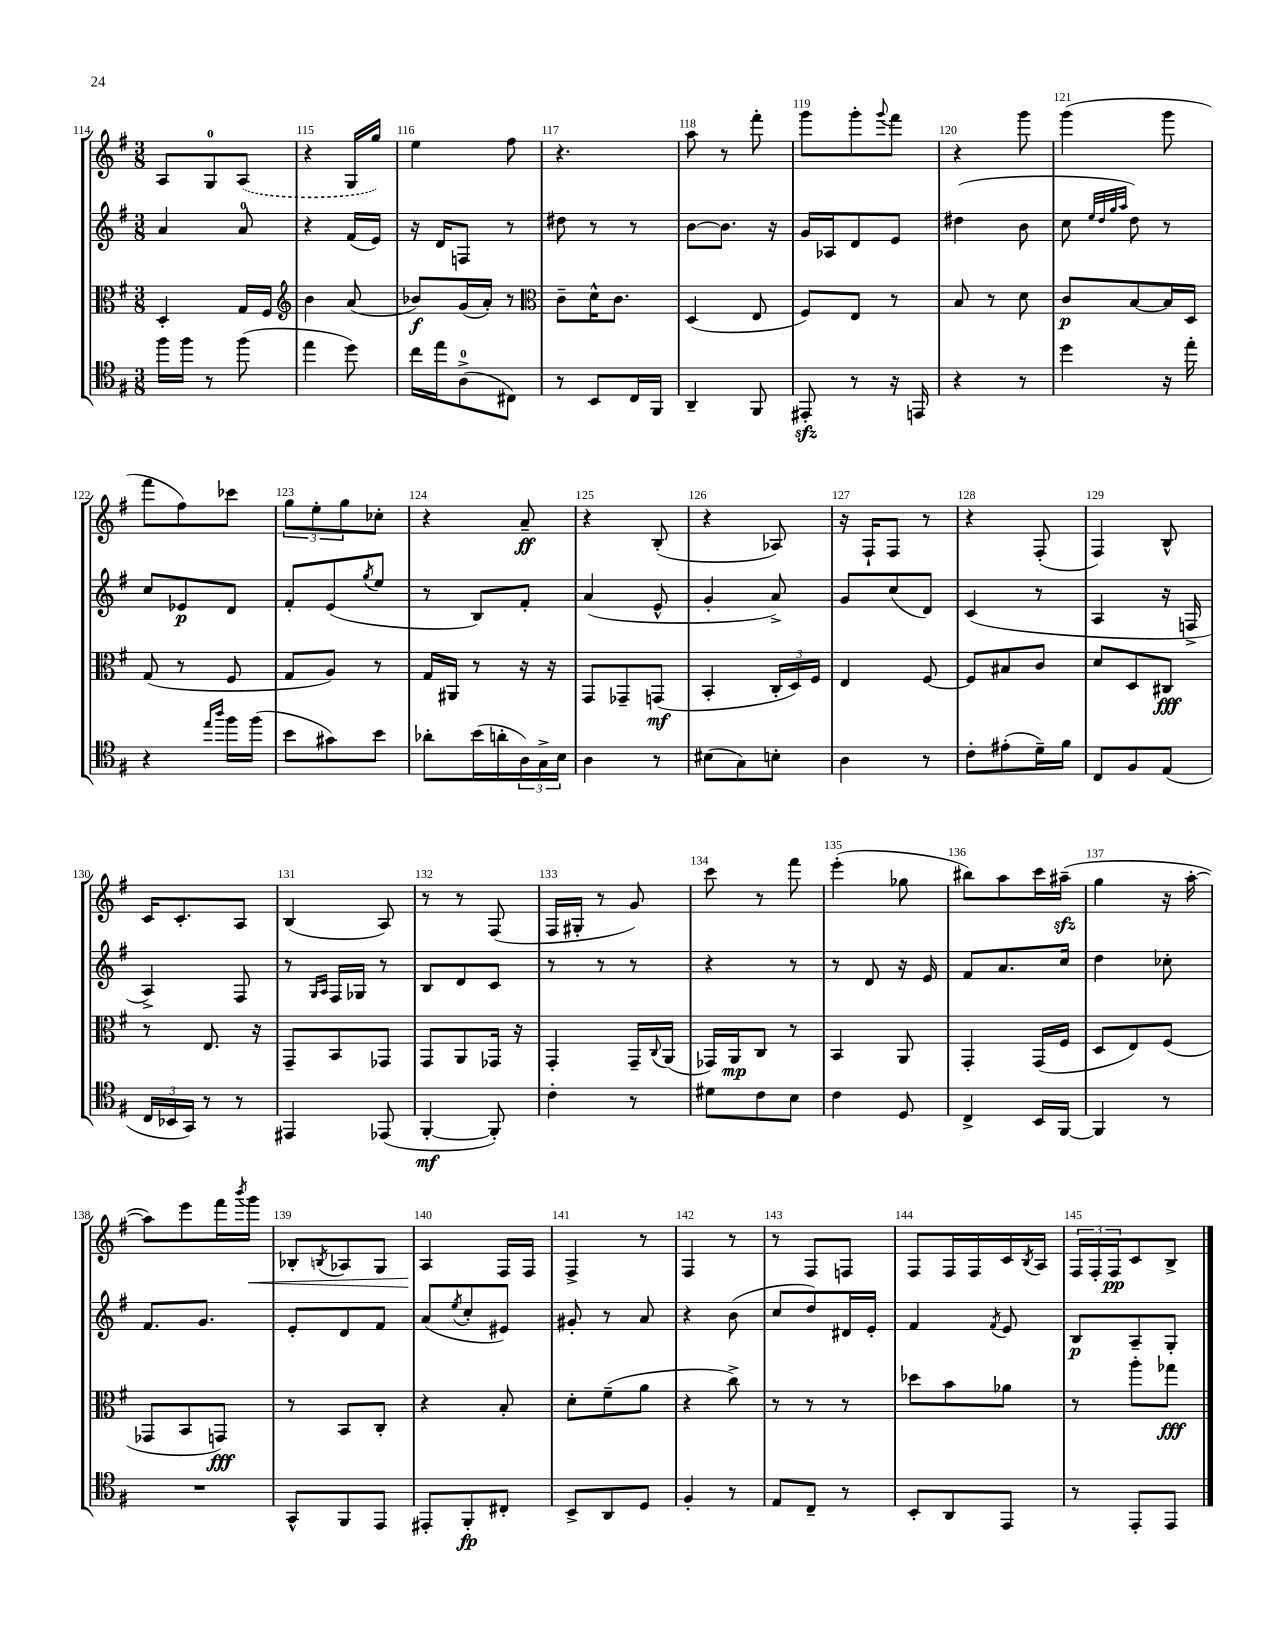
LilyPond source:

<<
\new StaffGroup <<
\new Staff = "s0" {
    \clef treble \key g \major \numericTimeSignature \time 3/8
    a8 g8-0 \once \slurDashed a8( |
    r4 g16 g''16) |
    e''4 fis''8 |
    r4. |
    a''8 r8 fis'''8-. |
    g'''8 g'''8-. \appoggiatura { g'''8 } fis'''8 |
    r4 g'''8 |
    g'''4( g'''8 |
    fis'''8 fis''8) ces'''8 |
    \tuplet 3/2 { g''8 e''8-. g''8 } ces''8-. |
    r4 a'8--\ff |
    r4 b8-.( |
    r4 aes8) |
    r16 fis16-! fis8 r8 |
    r4 fis8-.( |
    fis4) b8-^ |
    c'16 c'8.-. a8 |
    b4( a8) |
    r8 r8 fis8( |
    fis16 gis16-. r8 g'8) |
    c'''8 r8 fis'''8 |
    e'''4-.( ges''8 |
    bis''8) a''8 c'''16 ais''16--\sfz( |
    g''4 r16 a''16~-. |
    a''8) e'''8 fis'''16 \acciaccatura { b'''8 } g'''16\< |
    bes8-. \acciaccatura { b8 } aes8 g8 |
    a4\! fis16 fis16 |
    fis4-> r8 |
    fis4 r8 |
    r8 fis8 f8 |
    fis8 fis16 fis16 c'16 \acciaccatura { b8 } a16 |
    \tuplet 3/2 { fis16 fis16-. fis16\pp } c'8 b8-> \bar "|." |
}
\new Staff = "s1" {
    \clef treble \key g \major \numericTimeSignature \time 3/8
    a'4 a'8-0 |
    r4 fis'16( e'16) |
    r16 d'16 f8 r8 |
    dis''8 r8 r8 |
    b'8~ b'8. r16 |
    g'16 aes16 d'8 e'8 |
    dis''4( b'8 |
    c''8 \grace { e''32 d''32 g''32 a''32 } d''8) r8 |
    c''8 ees'8\p d'8 |
    fis'8-. e'8( \acciaccatura { g''8 } e''8 |
    r8 b8) fis'8-. |
    a'4( e'8-^ |
    g'4-. a'8->) |
    g'8 c''8( d'8) |
    c'4( r8 |
    a4 r16 f16-> |
    a4->) fis8 |
    r8 \grace { g16 a16 } fis16 ges16 r8 |
    b8 d'8 c'8 |
    r8 r8 r8 |
    r4 r8 |
    r8 d'8 r16 e'16 |
    fis'8 a'8. c''16 |
    d''4 ces''8-. |
    fis'8. g'8. |
    e'8-. d'8 fis'8 |
    a'8( \acciaccatura { e''8 } c''8-. eis'8) |
    gis'8-. r8 a'8 |
    r4 b'8( |
    c''8 d''8) dis'16 e'16-. |
    fis'4 \acciaccatura { fis'8 } e'8 |
    b8\p a8-- g8-. \bar "|." |
}
\new Staff = "s2" {
    \clef alto \key g \major \numericTimeSignature \time 3/8
    d4-. g16 fis16 |
    \clef treble b'4 a'8( |
    bes'8\f) g'16( a'16-.) r8 |
    \clef alto c'8-- d'16-^ c'8. |
    d4( e8 |
    fis8) e8 r8 |
    b8 r8 d'8 |
    c'8\p b8~ b16 d16 |
    g8( r8 fis8 |
    g8 a8) r8 |
    g16 ais,16 r8 r16 r16 |
    g,8 ges,8-- g,8\mf( |
    b,4-. \tuplet 3/2 { c16-. d16) fis16 } |
    e4 fis8~ |
    fis8 bis8 c'8 |
    d'8 d8 cis8\fff |
    r8 e8. r16 |
    g,8-- b,8 ges,8 |
    g,8 a,8 ges,16 r16 |
    g,4-. g,16-- \appoggiatura { c8 } a,16( |
    ges,16) a,16\mp c8 r8 |
    b,4 a,8 |
    g,4-. g,16( fis16 |
    d8 e8) fis8( |
    ges,8 b,8 g,8\fff) |
    r8 b,8 c8-. |
    r4 b8-. |
    d'8-. fis'8--( a'8 |
    r4 c''8->) |
    r8 r8 r8 |
    des''8 b'8 aes'8 |
    r8 a''8-. ges''8\fff \bar "|." |
}
\new Staff = "s3" {
    \clef tenor \key g \major \numericTimeSignature \time 3/8
    fis''16 fis''16 r8 fis''8( |
    e''4 d''8) |
    c''16 e''16 a8-0->( cis8) |
    r8 b,8 c16 fis,16 |
    a,4-- fis,8 |
    eis,8-.\sfz r8 r16 e,16 |
    r4 r8 |
    d''4 r16 e''16-. |
    r4 \grace { e''16 a''16 } fis''16 fis''16( |
    b'8 gis'8) b'8 |
    aes'8-. b'16( a'16-. \tuplet 3/2 { a16) g16-> b16 } |
    a4 r8 |
    bis8( g8) b8-. |
    a4 r8 |
    c'8-. eis'8-.( d'16--) fis'16 |
    c8 fis8 e8( |
    \tuplet 3/2 { c16 bes,16 g,16) } r8 r8 |
    eis,4 ees,8( |
    fis,4~-.\mf fis,8-.) |
    c'4-. r8 |
    dis'8 c'8 b8 |
    c'4 d8 |
    c4-> b,16 fis,16~ |
    fis,4 r8 |
    R4. |
    g,8-^ fis,8 e,8 |
    eis,8-. fis,8-.\fp cis8-. |
    b,8-> a,8 d8 |
    fis4-. r8 |
    e8 c8-- r8 |
    b,8-. a,8 e,8 |
    r8 e,8-. e,8 \bar "|." |
}
>>
>>
\layout { \context { \Score currentBarNumber = #114 \override BarNumber.break-visibility = ##(#f #t #t) barNumberVisibility = #all-bar-numbers-visible } }
